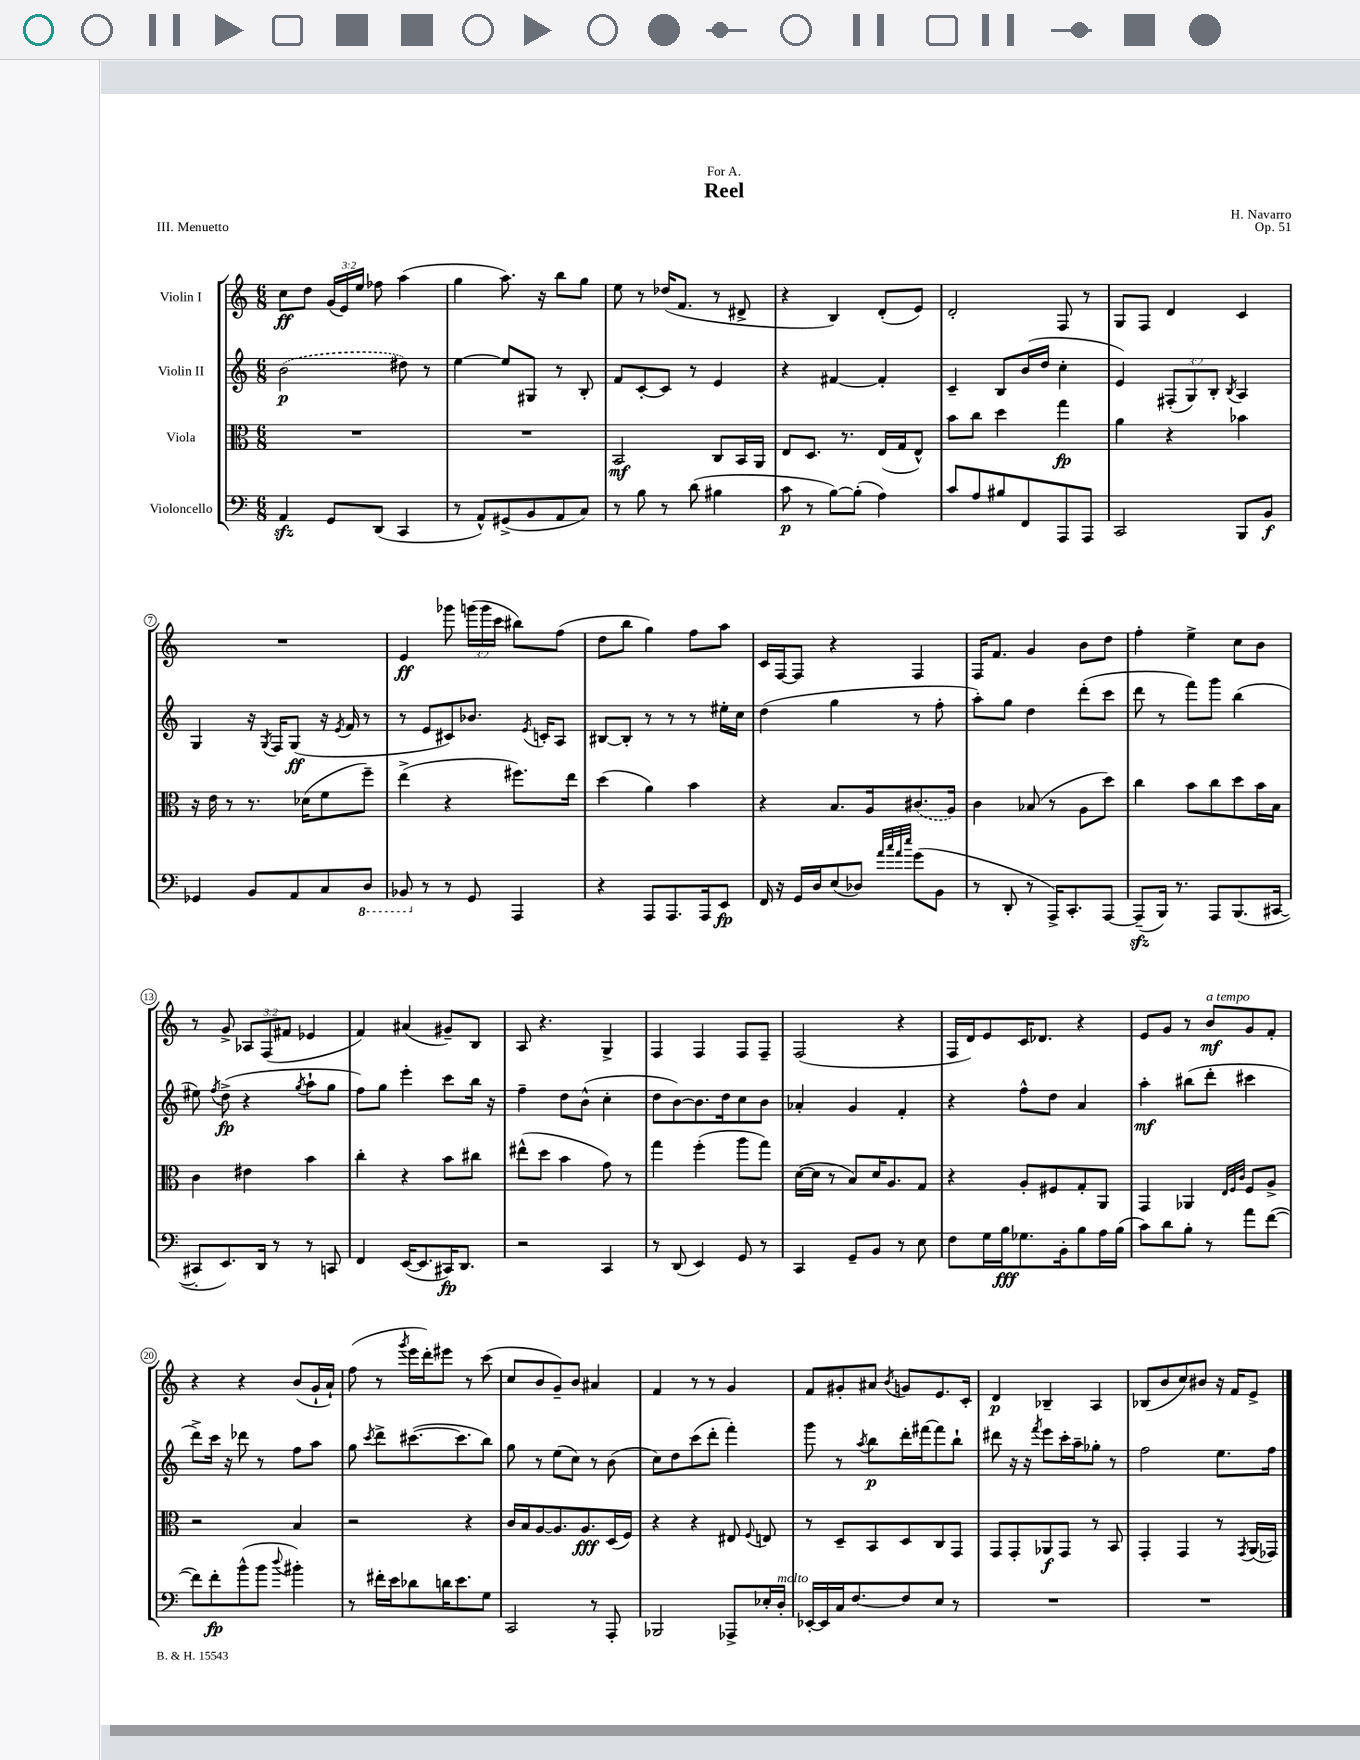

**kern	**kern	**kern	**kern
*staff4	*staff3	*staff2	*staff1
*clefF4	*clefC3	*clefG2	*clefG2
*k[]	*k[]	*k[]	*k[]
*M6/8	*M6/8	*M6/8	*M6/8
4AA	2.r	(2b	8cc
.	.	.	8dd
8GG	.	.	(24g
.	.	.	24e)
.	.	.	24ee
(8DD	.	.	8ff-
4CC	.	8dd#)	(4aa
.	.	8r	.
=	=	=	=
8r	2.r	[4ee	4gg
8AA^^)	.	.	.
(8GG#^	.	8ee]	8.aa)
8BB	.	8G#	.
.	.	.	16r
8AA	.	8r	8bb
8C)	.	8B'	8gg
=	=	=	=
8r	2BB	8f	8ee
8B	.	[8c'	8r
8r	.	8c]	(16dd-
.	.	.	8.f
(8d	.	8r	.
4B#	8C	4e	8r
.	16BB	.	8d#^
.	16AA	.	.
=	=	=	=
8c	8E	4r	4r
8r	8.D	.	.
[8B)	.	[4f#	4B)
.	8.r	.	.
(8B']	.	.	.
4A)	(16E	4f#']	(8d'
.	16G	.	.
.	8E^^)	.	8e)
=	=	=	=
8c	8b	4c~	2d'
8A	8cc	.	.
8B#	4dd	8B	.
8FF	.	(16b	.
.	.	16dd	.
8AAA	4gg	4cc'	8F
8AAA	.	.	8r
=	=	=	=
2CC	4a	4e)	8G
.	.	.	8F
.	4r	(12F#'	4d
.	.	12G)	.
.	.	12B'	.
.	.	8qB	.
8BBB	4b-	4A	4c
8BB	.	.	.
=	=	=	=
4GG-	16r	4G	2.r
.	16e	.	.
.	8r	.	.
8BB	8.r	16r	.
.	.	8qG	.
.	.	16F	.
8AA	.	(8G	.
.	(16d-	.	.
8C	8f	16r	.
.	.	8qe	.
.	.	16f	.
8DD	8ff~)	8r	.
=	=	=	=
8BBB-	(4ee^	8r	4e
8r	.	8e	.
8r	4r	8c#)	8ggg-
8GG	.	8.b-	(24ggg
.	.	.	24ggg
.	.	.	24ccc
4AAA	8.ff#)	.	8bb#)
.	.	8qe	.
.	.	16c'	.
.	.	8A	(8ff
.	16ee	.	.
=	=	=	=
4r	(4dd	[8B#	8dd
.	.	8B#']	8bb
8AAA	4a)	8r	4gg)
8.AAA	.	8r	.
.	4b	8r	8ff
16AAA	.	.	.
8EE	.	16ee#'	8aa
.	.	16cc	.
=	=	=	=
16FF	4r	(4dd	16c
16r	.	.	[16F
16GG	.	.	8F]
16D	.	.	.
(8E	8.B	4gg	4r
8D-)	.	.	.
.	16A	.	.
32qqa	.	.	.
32qqcc	.	.	.
32qqa	.	.	.
32qqee	.	.	.
(8g	(8.c#	8r	4F
8BB	.	8ff'	.
.	16A)	.	.
=	=	=	=
8r	4c	8aa')	16F
.	.	.	8.f
8DD'	.	8gg	.
8r	(8B-	4dd	4g
16AAA^)	8r	.	.
8.CC'	.	.	.
.	8A	(8ddd'	8b
[8AAA	8dd)	8ccc	8dd
=	=	=	=
(8AAA~]	4cc	8ddd	4ff'
16BBB)	.	8r	.
8.r	.	.	.
.	8b	8fff)	4ee^
8AAA	8cc	8ggg	.
(8.BBB	8dd	(4bb	8cc
.	16b	.	8b
[16CC#	16B	.	.
=	=	=	=
8CC#']	4c	8ee#)	8r
.	.	8qff	.
8.EE)	.	(8dd^	8g^
.	4e#	4r	12A-
16DD	.	.	.
.	.	.	(12F
8r	.	.	.
.	.	.	12f#
.	.	8qgg	.
8r	4b	8aa`	4e-
8CC	.	8gg	.
=	=	=	=
4FF	4cc'	8ff)	4f)
.	.	8gg	.
([16EE	4r	4eee'	(4a#
8.EE]	.	.	.
16CC#)	8b	8ccc	8g#~)
8.DD	.	.	.
.	8cc#	16bb	8B
.	.	16r	.
=	=	=	=
2r	(8ee#^^	4ff~	8A
.	8dd	.	4.r
.	4b	8dd	.
.	.	(8b^^	.
4CC	8g)	4cc'	4G^
.	8r	.	.
=	=	=	=
8r	4gg	8dd	4F
(8DD	.	[8b)	.
4EE)	(4ff'	8.b]	4F
.	.	16dd	.
8GG	8aa	8cc	8F
8r	8gg)	8b	8F~
=	=	=	=
4CC	([16d	4a-'	(2F
.	16d]	.	.
.	8r	.	.
8GG~	8B)	4g	.
8BB	16d	.	.
.	8.A	.	.
8r	.	4f'	4r
8E	8G	.	.
=	=	=	=
8F	4r	4r	16F
.	.	.	16d)
16G	.	.	8e
16B	.	.	.
8.G-	8A'	8ff^^	16c
.	.	.	8.d-
.	8F#	8dd	.
16BB'	.	.	.
8B	8G'	4a	4r
16A	8AA	.	.
(16B	.	.	.
=	=	=	=
8c)	4GG	4aa'	8e
8d	.	.	8g
8B'	4AA-	(8bb#	8r
8r	.	8ddd'	8b
.	32qqE	.	.
.	32qqF	.	.
.	32qqc	.	.
8a	8F	4ccc#	8g
([8f	8A^	.	8f'
=	=	=	=
8f])	2r	8ddd^)	4r
8f'	.	16ccc	.
.	.	16r	.
(8b^^	.	8ddd-	4r
8b	.	8r	.
8qqdd	.	.	.
4b#')	4B	8ff	(8b
.	.	8aa	16g`
.	.	.	16a`)
=	=	=	=
8r	2r	8gg	(8ff
.	.	8qccc	.
16f#'	.	8ddd^	8r
16e	.	.	.
.	.	.	8qggg
8d-	.	([8.ccc#	16eee
.	.	.	16ddd')
16d	.	.	8eee#
8.e	.	8.ccc#]	.
.	4r	.	8r
8G	.	8bb)	(8ccc
=	=	=	=
2CC	16c	8gg	8cc
.	16B	.	.
.	[8A	8r	8b
.	8.A]	(8ee	8g~)
.	.	8cc)	8b
.	8.A	.	.
8r	.	8r	4a#
8AAA'	(16D	(8b	.
.	16F)	.	.
=	=	=	=
2BBB-	4r	8cc)	4f
.	.	8dd	.
.	4r	(8ccc	8r
.	.	8ddd'	8r
8AAA-^	8E#	4fff')	4g
.	8qqF	.	.
16E-'	8E	.	.
16D'	.	.	.
=	=	=	=
[16EE-'	8r	8ggg	8f
16EE-]	.	.	.
16C	8D~	8r	8g#'
[8.F	.	.	.
.	.	8qaa	.
.	8BB	8bb	8a#
.	.	.	8qb
8F]	8D	16ddd'	8g
.	.	[16fff#	.
8E	8C	8fff#]	8.e
8r	8GG	8bb`	.
.	.	.	16c'
=	=	=	=
2.r	8GG	8ddd#	4d
.	8GG'	16r	.
.	.	16r	.
.	.	8qfff	.
.	8AA-	8eee	4B-~
.	8GG	16ccc'	.
.	.	16aa~	.
.	8r	8gg-'	4A
.	8BB	8r	.
=	=	=	=
2.r	4GG'	2ff	(8B-
.	.	.	8b
.	4GG	.	8cc)
.	.	.	8b#
.	8r	8.ee	16r
.	.	.	16f
.	8qGG	.	.
.	(16AA	.	8e^
.	16GG-)	16ff	.
==	==	==	==
*-	*-	*-	*-
